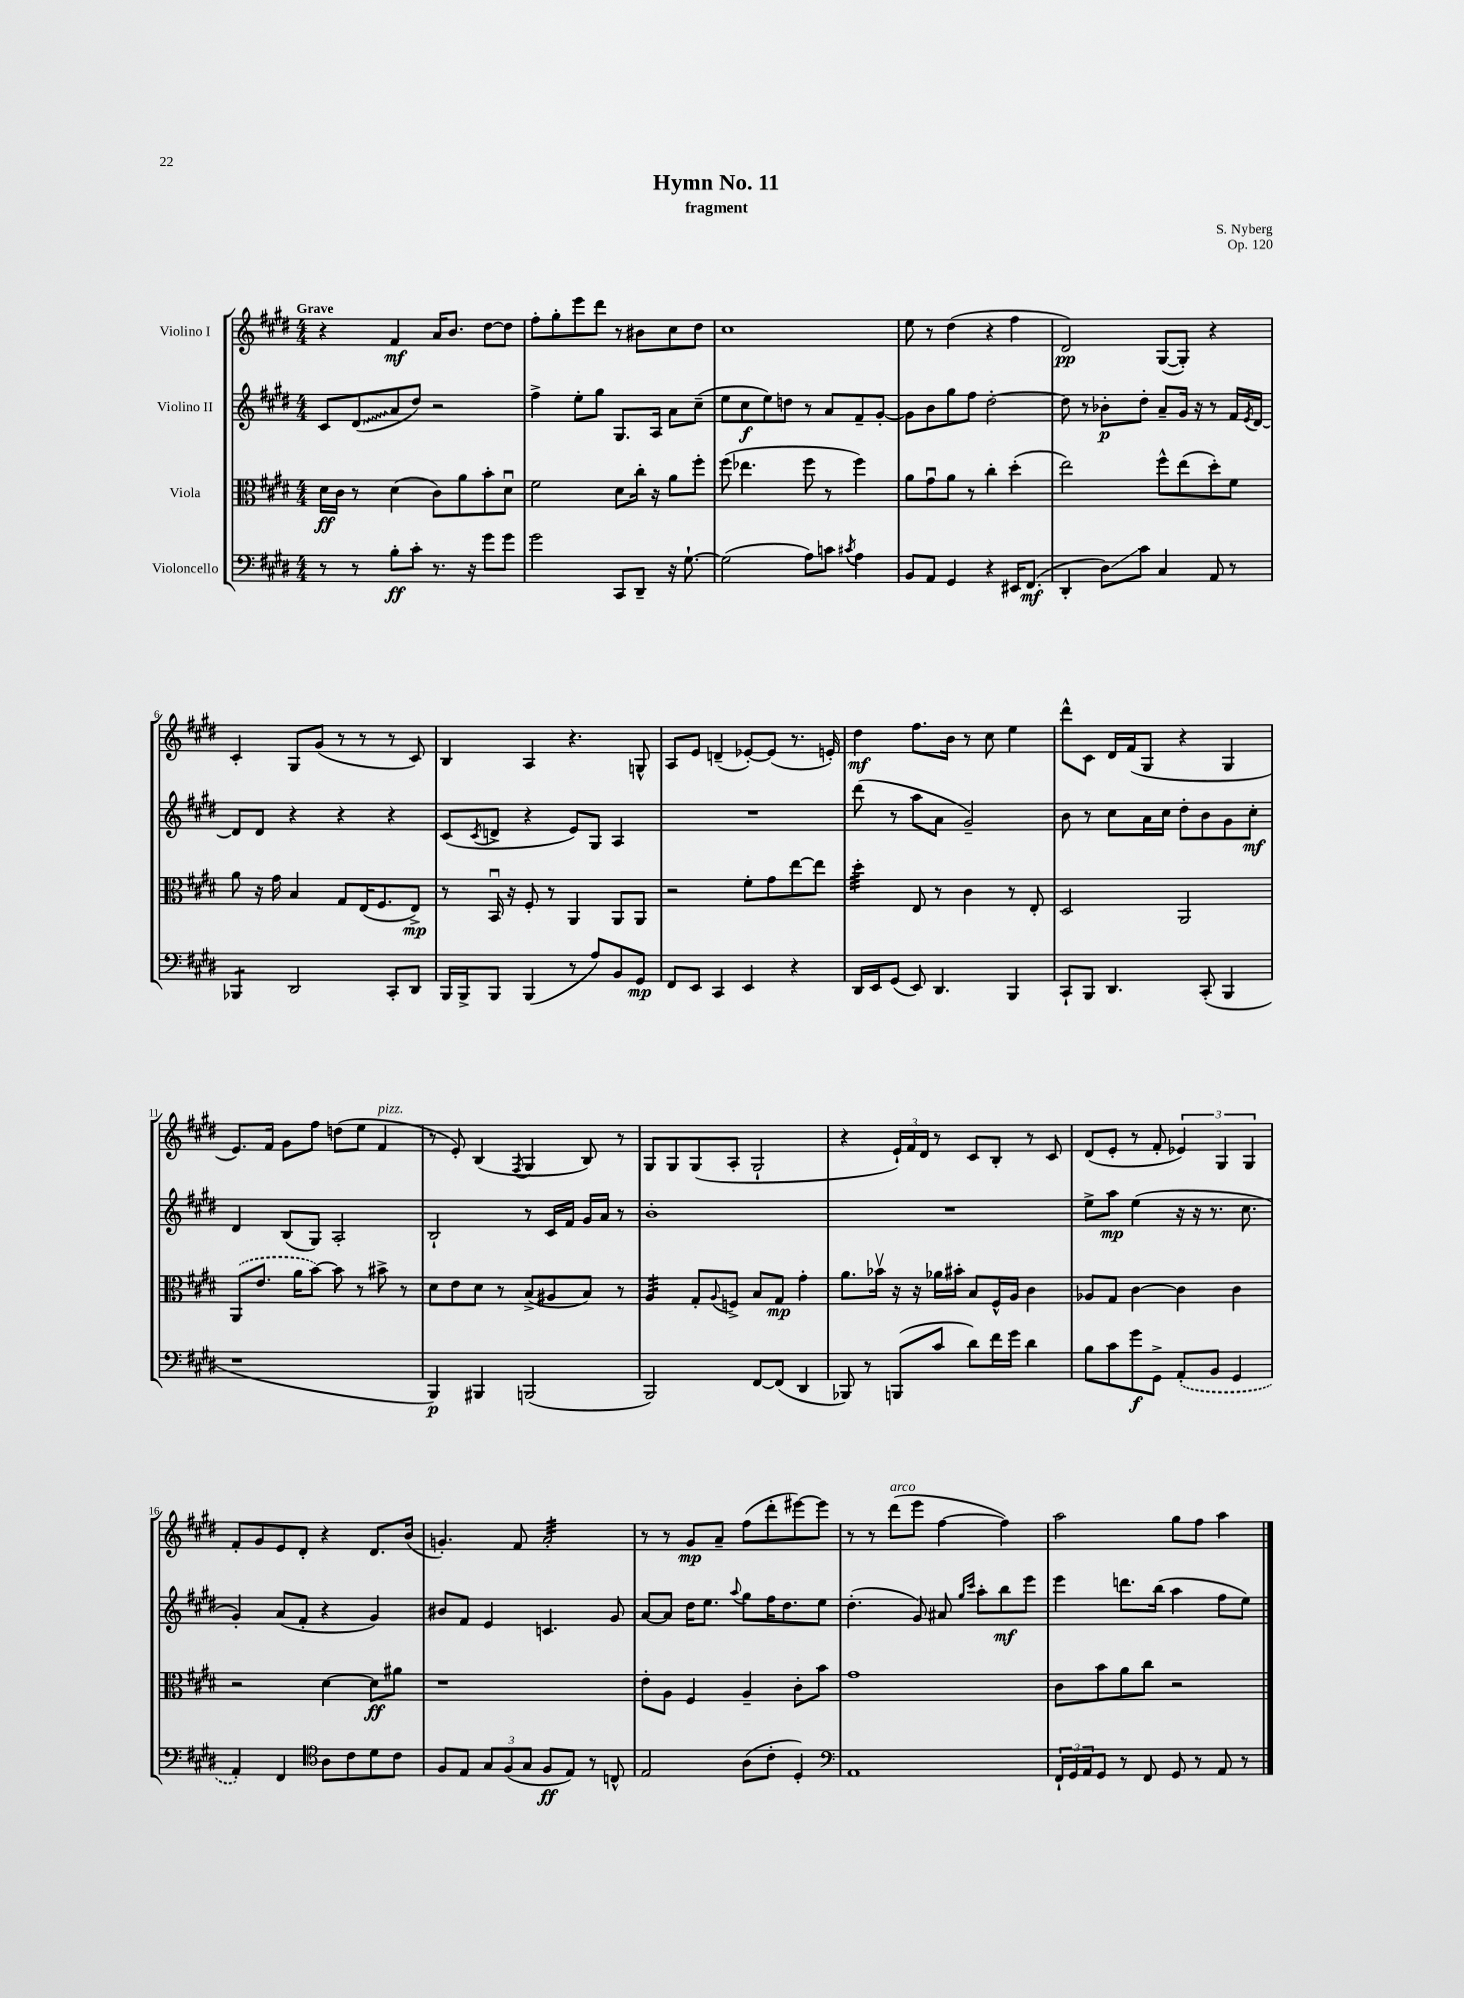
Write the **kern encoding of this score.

**kern	**kern	**kern	**kern
*staff4	*staff3	*staff2	*staff1
*clefF4	*clefC3	*clefG2	*clefG2
*k[f#c#g#d#]	*k[f#c#g#d#]	*k[f#c#g#d#]	*k[f#c#g#d#]
*M4/4	*M4/4	*M4/4	*M4/4
8r	16d#	8c#	4r
.	16c#	.	.
8r	8r	(8d#	.
8B'	(4d#	8a	4f#
8c#'	.	8dd#)	.
8.r	8c#)	2r	16a
.	.	.	8.b
.	8a	.	.
16r	.	.	.
8g#	8b'	.	[8dd#
8g#	8d#u	.	8dd#]
=	=	=	=
2g#	2f#	4ff#^	8ff#'
.	.	.	8gg#'
.	.	8ee'	8eee
.	.	8gg#	8ddd#
8CC#	8d#	8.G#	8r
8DD#~	16cc#'	.	8b#
.	16r	16A	.
16r	8a	8a	8cc#
[8.G#`	.	.	.
.	8ff#'	(8cc#~	8dd#
=	=	=	=
(2G#]	(8ff#	8ee	1cc#
.	4.ee-	8cc#	.
.	.	8ee)	.
.	.	8dd	.
8A)	8ff#	8r	.
8c	8r	8a	.
8qc#	.	.	.
4A	4ff#)	8f#~	.
.	.	[8g#'	.
=	=	=	=
8BB	8a	8g#]	8ee
8AA	8g#u	8b	8r
4GG#	8a	8gg#	(4dd#
.	8r	8ff#	.
4r	4cc#'	[2dd#'	4r
16EE#	(4dd#'	.	4ff#
(8.FF#	.	.	.
=	=	=	=
4DD#'	2ee)	8dd#]	2d#)
.	.	8r	.
8D#)	.	8b-'	.
8c#	.	8dd#'	.
4C#	8ff#^^	8a~	([8G#
.	(8ee	16g#	8G#'])
.	.	16r	.
8AA	8dd#')	8r	4r
8r	8f#	16f#	.
.	.	8qe	.
.	.	[16d#	.
=	=	=	=
4BBB-	8a	8d#]	4c#'
.	16r	8d#	.
.	16g#	.	.
2DD#	4B	4r	8G#
.	.	.	(8g#
.	8G#	4r	8r
.	(16E	.	8r
.	8.F#	.	.
8CC#'	.	4r	8r
8DD#	8E^)	.	8c#)
=	=	=	=
16BBB	8r	(8c#	4B
16BBB^	.	.	.
.	.	8qc#	.
8BBB	16BBu	8d^	.
.	16r	.	.
(4BBB	8F#'	4r	4A
.	8r	.	.
8r	4AA	8e)	4.r
8A)	.	8G#	.
8BB	8AA	4A	.
8GG#	8AA	.	8G^^
=	=	=	=
8FF#	2r	1r	8A
8EE	.	.	8e
4CC#	.	.	(4d~
4EE	8f#'	.	[8e-')
.	8g#	.	(8e-]
4r	[8ee	.	8.r
.	8ee]	.	.
.	.	.	16e')
=	=	=	=
16DD#	4dd#'	(8ddd#	4dd#
16EE	.	.	.
(8GG#	.	8r	.
8EE)	8E	8aa	8.ff#
4.DD#	8r	8a	.
.	.	.	16b
.	4c#	2g#~)	8r
.	.	.	8cc#
4BBB	8r	.	4ee
.	8E'	.	.
=	=	=	=
8CC#`	2D#	8b	8ddd#^^
8BBB	.	8r	8c#
4.DD#	.	8cc#	16d#
.	.	.	(16f#
.	.	16a	8G#
.	.	16cc#	.
.	2AA	8dd#'	4r
(8CC#'	.	8b	.
4BBB	.	8g#	4G#
.	.	8cc#'	.
=	=	=	=
1r	(8AA	4d#	8.e)
.	8.e	.	.
.	.	.	16f#
.	.	(8B	8g#
.	16a	.	.
.	[8b)	8G#)	8ff#
.	8b]	2A'	(8dd
.	8r	.	8ee
.	8b#^	.	4f#
.	8r	.	.
=	=	=	=
4BBB)	8d#	2B`	8r
.	8e	.	8e')
4BBB#	8d#	.	(4B
.	8r	.	.
.	.	.	8qF#
(2BBB	(8B^	8r	4G#
.	8A#	16c#	.
.	.	16f#	.
.	8B)	16g#	8B)
.	.	16a	.
.	8r	8r	8r
=	=	=	=
2BBB)	4A	1b'	8G#
.	.	.	8G#
.	8G#'	.	(8G#
.	8qqA	.	.
.	8F^	.	8A'
[8FF#	8B	.	2G#`
(8FF#]	8G#	.	.
4DD#	4g#'	.	.
=	=	=	=
8BBB-)	8.a	1r	4r
8r	.	.	.
.	16b-v	.	.
(8BBB	16r	.	24e`)
.	.	.	24f#
.	16r	.	.
.	.	.	24d#
8c#	16a-	.	8r
.	16b#'	.	.
8d#)	8B	.	8c#
16f#	16F#^^	.	8B'
16g#	16A	.	.
4d#	4c#	.	8r
.	.	.	8c#
=	=	=	=
8B	8A-	8ee^	(8d#
8c#	8G#	8aa	8e'
8g#	[4c#	(4ee	8r
8GG#^	.	.	8f#'
(8AA'	4c#]	16r	6e-)
.	.	16r	.
8BB	.	8.r	.
.	.	.	6G#
4GG#	4c#	.	.
.	.	8.cc#	.
.	.	.	6G#
=	=	=	=
4AA')	2r	4g#')	8f#'
.	.	.	8g#
4FF#	.	(8a	8e
.	.	8f#'	8d#'
*clefC4	*	*	*
8A	[4d#	4r	4r
8c#	.	.	.
8d#	8d#]	4g#)	8.d#
8c#	8a#	.	.
.	.	.	(16b
=	=	=	=
8F#	1r	8b#	4.g')
8E	.	8f#	.
12G#	.	4e	.
(12F#	.	.	.
.	.	.	8f#
12G#	.	.	.
8F#	.	4.c	2a'
8E)	.	.	.
8r	.	.	.
8C^^	.	8g#	.
=	=	=	=
2E	8e'	[8a	8r
.	8A	8a]	8r
.	4F#	16dd#	8g#
.	.	8.ee	.
.	.	.	8a~
.	.	8qqaa	.
(8A	4A~	8gg#	(8ff#
8c#'	.	16ff#	8ddd#'
.	.	8.dd#	.
4D#')	8c#'	.	[8eee#)
.	8b	8ee	8eee#]
=	=	=	=
*clefF4	*	*	*
1AA	1g#	(4.dd#'	8r
.	.	.	8r
.	.	.	(8ddd#
.	.	8g#)	8eee
.	.	8a#	[4ff#
.	.	16qqgg#	.
.	.	16qqccc#	.
.	.	8aa'	.
.	.	8bb	4ff#])
.	.	8eee	.
=	=	=	=
24FF#`	8c#	4eee	2aa
24GG#	.	.	.
24AA	.	.	.
8GG#	8b	.	.
8r	8a	8.ddd	.
8FF#	8cc#	.	.
.	.	(16bb	.
8GG#	2r	4aa	8gg#
8r	.	.	8ff#
8AA	.	8ff#	4aa
8r	.	8ee)	.
==	==	==	==
*-	*-	*-	*-
